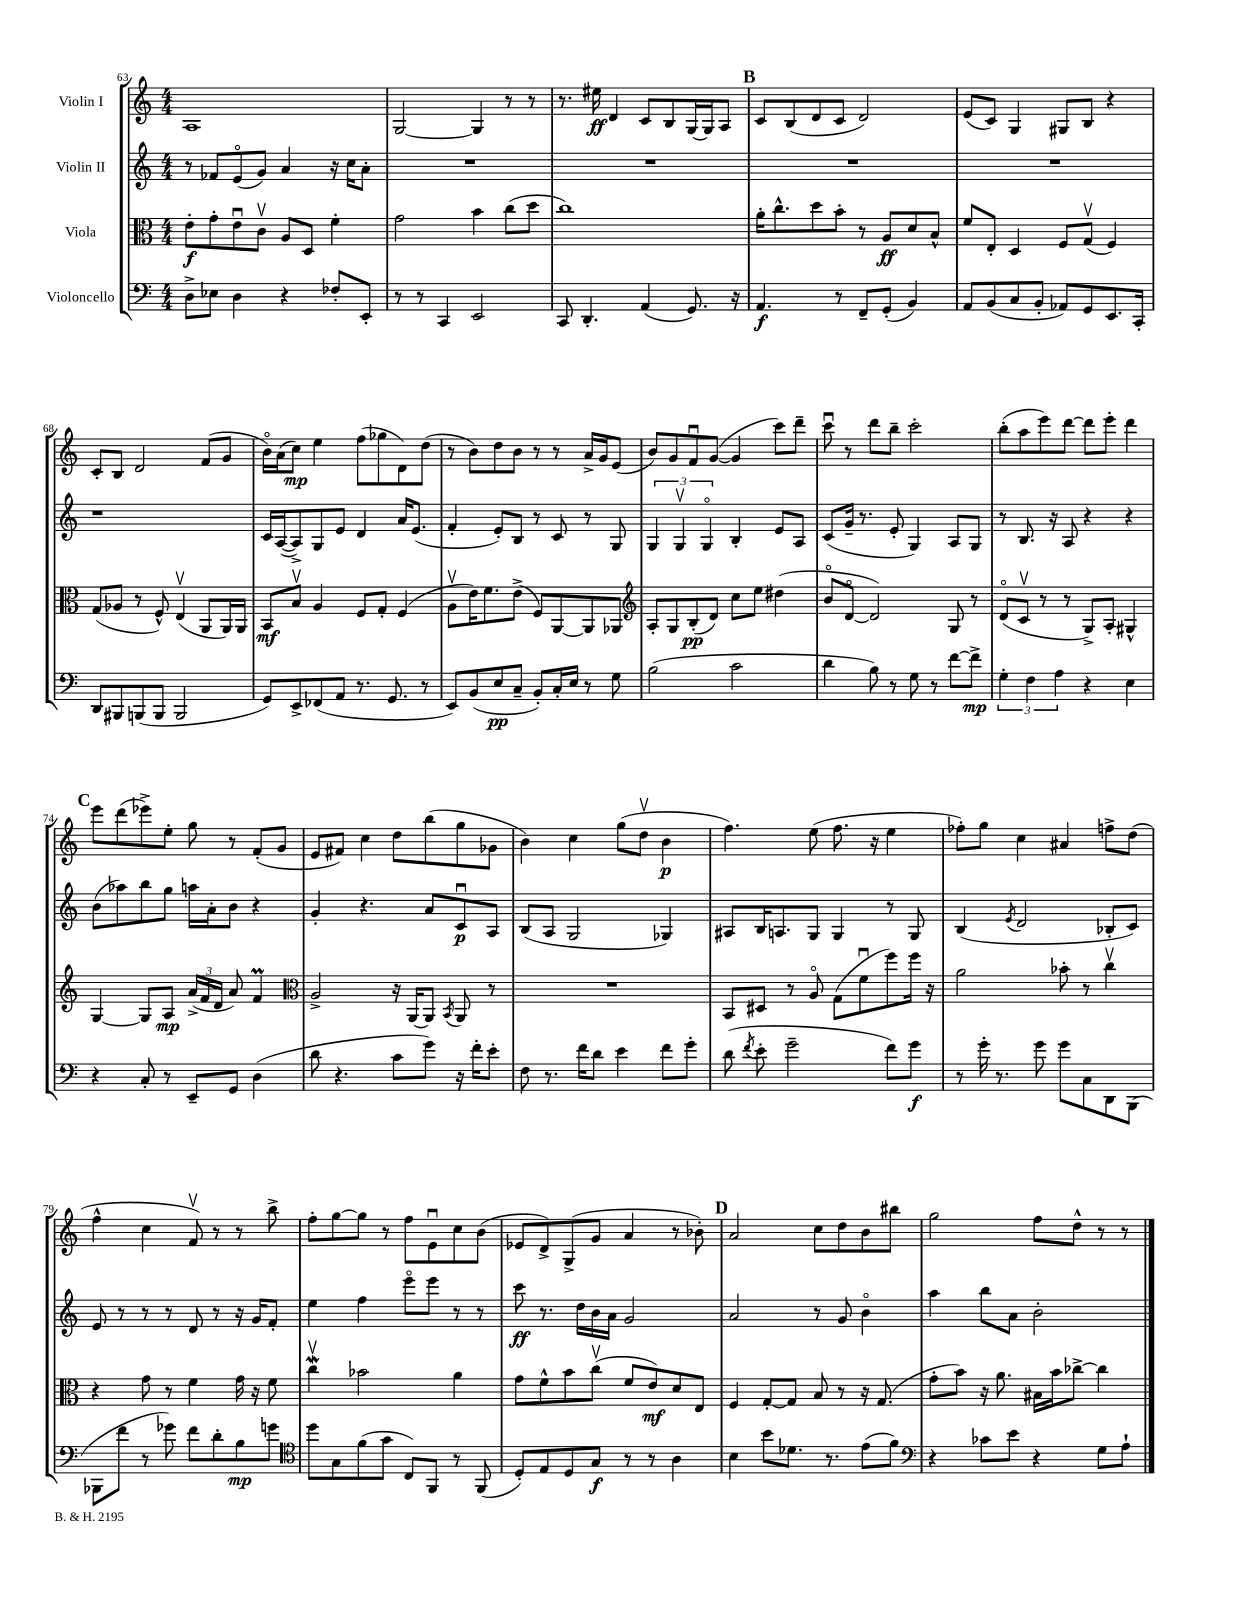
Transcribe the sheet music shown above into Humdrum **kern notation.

**kern	**dynam	**kern	**dynam	**kern	**dynam	**kern	**dynam
*part4	*part4	*part3	*part3	*part2	*part2	*part1	*part1
*staff4	*staff4	*staff3	*staff3	*staff2	*staff2	*staff1	*staff1
*I"Violoncello	*	*I"Viola	*	*I"Violin II	*	*I"Violin I	*
*clefF4	*	*clefC3	*	*clefG2	*	*clefG2	*
*k[]	*	*k[]	*	*k[]	*	*k[]	*
*M4/4	*	*M4/4	*	*M4/4	*	*M4/4	*
=63	=63	=63	=63	=63	=63	=63	=63
8D^\L	.	8e'\L	f	8r	.	1A	.
8E-X\J	.	8g'\	.	8f-X/L	.	.	.
4D\	.	8eu\	.	(8e/	.	.	.
.	.	8cv\J	.	8g/J)	.	.	.
4r	.	8A/L	.	4a/	.	.	.
.	.	8D/J	.	.	.	.	.
8F-X'/L	.	4f'\	.	16r	.	.	.
.	.	.	.	16cc\KL	.	.	.
8EE'/J	.	.	.	8a'\J	.	.	.
=64	=64	=64	=64	=64	=64	=64	=64
8r	.	2g\	.	1r	.	[2G/	.
8r	.	.	.	.	.	.	.
4CC/	.	.	.	.	.	.	.
2EE/	.	4b\	.	.	.	4G/]	.
.	.	(8cc\L	.	.	.	8r	.
.	.	8dd\J	.	.	.	8r	.
=65	=65	=65	=65	=65	=65	=65	=65
8CC/	.	1cc)	.	1r	.	8.r	.
4.DD'/	.	.	.	.	.	.	.
.	.	.	.	.	.	16ee#X\	ff
.	.	.	.	.	.	4d/	.
(4AA/	.	.	.	.	.	8c/L	.
.	.	.	.	.	.	8B/	.
8.GG/)	.	.	.	.	.	[16G/L	.
.	.	.	.	.	.	16G/J]	.
.	.	.	.	.	.	8A/J	.
16r	.	.	.	.	.	.	.
!!LO:REH:place=s1:t=B
=66	=66	=66	=66	=66	=66	=66	=66
4.AA/	f	16a'\KL	.	1r	.	8c/L	.
.	.	8.cc^^\	.	.	.	.	.
.	.	.	.	.	.	(8B/	.
.	.	8dd\	.	.	.	8d/	.
8r	.	8b'\J	.	.	.	8c/J	.
8FF~/L	.	8r	.	.	.	2d/)	.
(8GG'/J	.	8A/L	ff	.	.	.	.
4BB/)	.	8d/	.	.	.	.	.
.	.	8B^^/J	.	.	.	.	.
=67	=67	=67	=67	=67	=67	=67	=67
8AA/L	.	8f/L	.	1r	.	(8e/L	.
(8BB/	.	8E'/J	.	.	.	8c/J)	.
8C/	.	4D/	.	.	.	4G/	.
8BB'/J	.	.	.	.	.	.	.
8AA-X/L)	.	8F/L	.	.	.	8G#X/L	.
8GG/	.	(8Gv/J	.	.	.	8B/J	.
8.EE/	.	4F/)	.	.	.	4r	.
16CC'/Jk	.	.	.	.	.	.	.
!!LO:LB:g=z
=68	=68	=68	=68	=68	=68	=68	=68
8DD/L	.	(8G/L	.	1r	.	8c'/L	.
8BBB#X/	.	8A-X/J	.	.	.	8B/J	.
(8BBBn/	.	8r	.	.	.	2d/	.
8BBB/J	.	8F^^/)	.	.	.	.	.
2BBB/	.	(4Ev/	.	.	.	.	.
.	.	8AA/L	.	.	.	(8f/L	.
.	.	16AA/L)	.	.	.	8g/J	.
.	.	16AA/JJ	.	.	.	.	.
=69	=69	=69	=69	=69	=69	=69	=69
8GG/L)	.	8BB/L	mf	16c/LL	.	16b\LL)	.
.	.	.	.	([16A/J	.	(16a\J	.
8EE^/	.	8Bv/J	.	8A^/])	.	8cc\J)	mp
(8FF-X/	.	4A/	.	8G/	.	4ee\	.
8AA/J	.	.	.	8e/J	.	.	.
8.r	.	8F/L	.	4d/	.	(8ff\L	.
.	.	8G'/J	.	.	.	8gg-X\	.
8.GG/	.	.	.	.	.	.	.
.	.	(4F/	.	16a/KL	.	8d\)	.
.	.	.	.	(8.e/J	.	.	.
8r	.	.	.	.	.	(8dd\J	.
=70	=70	=70	=70	=70	=70	=70	=70
8EE/L)	.	8Av\L	.	4f'/	.	8r	.
(8BB/	.	16e\K)	.	.	.	8b\L)	.
.	.	8.f\	.	.	.	.	.
8E/	pp	.	.	8e'/L)	.	8dd\	.
8C~/J	.	(8e^\J	.	8B/J	.	8b\J	.
8BB'/L)	.	8F/L)	.	8r	.	8r	.
16C'/L	.	[8AA/	.	8c/	.	8r	.
16E/JJ	.	.	.	.	.	.	.
8r	.	8AA/]	.	8r	.	16a^/LL	.
.	.	.	.	.	.	16g/J	.
8G\	.	8AA-X/J	.	8G/	.	(8e/J	.
=71	=71	=71	=71	=71	=71	=71	=71
*	*	*clefG2	*	*	*	*	*
(2B\	.	8A'/L	.	6G/	.	8b/L)	.
.	.	8G/	.	.	.	8g/	.
.	.	.	.	6Gv/	.	.	.
.	.	(8B'/	pp	.	.	8fu/	.
.	.	.	.	6G/	.	.	.
.	.	8d/J)	.	.	.	([8g/J	.
2c\	.	8cc\L	.	4B'/	.	4g/]	.
.	.	8ee\J	.	.	.	.	.
.	.	(4dd#X\	.	8e/L	.	8ccc\L)	.
.	.	.	.	8A/J	.	8ddd~\J	.
=72	=72	=72	=72	=72	=72	=72	=72
4d\	.	8b/L	.	(8c/L	.	8cccu\	.
.	.	[8d/J	.	16g~/Jk	.	8r	.
.	.	.	.	8.r	.	.	.
8B\)	.	2d/])	.	.	.	8ddd\L	.
8r	.	.	.	8e'/	.	8bb~\J	.
8G\	.	.	.	4G/)	.	2ccc'\	.
8r	.	.	.	.	.	.	.
[8f\L	.	8G/	.	8A/L	.	.	.
8f^\J]	mp	8r	.	8G/J	.	.	.
=73	=73	=73	=73	=73	=73	=73	=73
6G'\	.	(8d/L	.	8r	.	(8bb'\L	.
.	.	8cv/J	.	8.B/	.	8aa\	.
6F\	.	.	.	.	.	.	.
.	.	8r	.	.	.	8eee\)	.
.	.	.	.	16r	.	.	.
6A\	.	.	.	.	.	.	.
.	.	8r	.	8A/	.	[8ddd\J	.
4r	.	8G^/L)	.	4r	.	8ddd\L]	.
.	.	8A'/J	.	.	.	8eee'\J	.
4E\	.	4G#X^^/	.	4r	.	4ddd\	.
!!LO:LB:g=z
!!LO:REH:place=s1:t=C
=74	=74	=74	=74	=74	=74	=74	=74
4r	.	[4G/	.	(8b\L	.	8eee\L	.
.	.	.	.	8aa-X\)	.	(8ddd\	.
8C'/	.	8G/L]	.	8bb\	.	8eee-X^\)	.
8r	.	8A/J	mp	8gg\J	.	8ee'\J	.
8EE~/L	.	(24a^/LL	.	16aan\LL	.	8gg\	.
.	.	24f/	.	.	.	.	.
.	.	.	.	16a'\J	.	.	.
.	.	24d/JJ	.	.	.	.	.
8GG/J	.	8a/)	.	8b\J	.	8r	.
(4D\	.	4fM/	.	4r	.	(8f'/L	.
.	.	.	.	.	.	8g/J	.
=75	=75	=75	=75	=75	=75	=75	=75
*	*	*clefC3	*	*	*	*	*
8d\	.	2A^/	.	4g'/	.	8e/L	.
4.r	.	.	.	.	.	8f#X/J)	.
.	.	.	.	4.r	.	4cc\	.
8c\L	.	16r	.	.	.	8dd\L	.
.	.	[16AA/KL	.	.	.	.	.
8g\J)	.	8AA/J]	.	8a/L	.	(8bb\	.
.	.	8qBB/	.	.	.	.	.
16r	.	8AA/	.	8cu/	p	8gg\	.
16f'\KL	.	.	.	.	.	.	.
8e'\J	.	8r	.	8A/J	.	8g-X\J	.
=76	=76	=76	=76	=76	=76	=76	=76
8F\	.	1r	.	(8B/L	.	4b\)	.
8.r	.	.	.	8A/J	.	.	.
.	.	.	.	2G/	.	4cc\	.
16f\KL	.	.	.	.	.	.	.
8d\J	.	.	.	.	.	.	.
4e\	.	.	.	.	.	(8gg\L	.
.	.	.	.	.	.	8ddv\J	.
8f\L	.	.	.	4G-X/)	.	4b\	p
8g'\J	.	.	.	.	.	.	.
=77	=77	=77	=77	=77	=77	=77	=77
(8d\	.	8BB/L	.	8A#X/L	.	4.ff\)	.
8qf/	.	.	.	.	.	.	.
8e'\	.	8D#X/J	.	16B/K	.	.	.
.	.	.	.	8.An/	.	.	.
2g~\	.	8r	.	.	.	.	.
.	.	8A/	.	8G/J	.	(8ee\	.
.	.	(8G\L	.	4G/	.	8.ff\	.
.	.	8fu\	.	.	.	.	.
.	.	.	.	.	.	16r	.
8f\L)	.	8ff\)	.	8r	.	4ee\	.
8g\J	f	16ff\Jk	.	8G/	.	.	.
.	.	16r	.	.	.	.	.
=78	=78	=78	=78	=78	=78	=78	=78
8r	.	2a\	.	(4B/	.	8ff-X'\L)	.
16g'\	.	.	.	.	.	8gg\J	.
8.r	.	.	.	.	.	.	.
.	.	.	.	8qe/	.	.	.
.	.	.	.	2d/	.	4cc\	.
8g\	.	.	.	.	.	.	.
8g\L	.	8b-X'\	.	.	.	4a#X/	.
8C\	.	8r	.	.	.	.	.
8DD\	.	4ccv\	.	8B-X'/L	.	8ffn^\L	.
(8BBB\J	.	.	.	8c/J)	.	(8dd\J	.
!!LO:LB:g=z
=79	=79	=79	=79	=79	=79	=79	=79
8BBB-X\L	.	4r	.	8e/	.	4ff^^\	.
8f\J	.	.	.	8r	.	.	.
8r	.	8g\	.	8r	.	4cc\	.
8g-X\)	.	8r	.	8r	.	.	.
8f\L	.	4f\	.	8d/	.	8fv/)	.
8d'\	.	.	.	8r	.	8r	.
8B\	mp	16g\	.	16r	.	8r	.
.	.	16r	.	16g/KL	.	.	.
8gn\J	.	8f\	.	8f'/J	.	8bb^\	.
=80	=80	=80	=80	=80	=80	=80	=80
*clefC4	*	*	*	*	*	*	*
8dd\L	.	4ccwv\	.	4ee\	.	8ff'\L	.
8G\	.	.	.	.	.	[8gg\	.
(8f\	.	2b-X\	.	4ff\	.	8gg\J]	.
8g\J	.	.	.	.	.	8r	.
8C/L)	.	.	.	8eee\L	.	8ff\L	.
8FF/J	.	.	.	8eee\J	.	8eu\	.
8r	.	4a\	.	8r	.	8cc\	.
(8FF/	.	.	.	8r	.	(8b\J	.
=81	=81	=81	=81	=81	=81	=81	=81
8D'/L)	.	8g\L	.	8ccc\	ff	8e-X/L	.
8E/	.	8f^^\	.	8.r	.	8d^/)	.
8D/	.	8b\	.	.	.	(8G^/	.
.	.	.	.	16dd\LL	.	.	.
8G/J	f	(8ccv\J	.	16b\	.	8g/J	.
.	.	.	.	16a\JJ	.	.	.
8r	.	8f/L	.	2g/	.	4a/	.
8r	.	8e/)	mf	.	.	.	.
4A\	.	8d/	.	.	.	8r	.
.	.	8E/J	.	.	.	8b-X'\)	.
!!LO:REH:place=s1:t=D
=82	=82	=82	=82	=82	=82	=82	=82
4B\	.	4F/	.	2a/	.	2a/	.
8b\L	.	[8G'/L	.	.	.	.	.
8.d-X\J	.	8G/J]	.	.	.	.	.
.	.	8B/	.	8r	.	8cc\L	.
8.r	.	.	.	.	.	.	.
.	.	8r	.	8g/	.	8dd\	.
(8e\L	.	16r	.	4b\	.	8b\	.
.	.	(8.G/	.	.	.	.	.
8f\J)	.	.	.	.	.	8bb#X\J	.
=83	=83	=83	=83	=83	=83	=83	=83
*clefF4	*	*	*	*	*	*	*
4r	.	8g'\L	.	4aa\	.	2gg\	.
.	.	8b\J)	.	.	.	.	.
8c-X\L	.	16r	.	8bb\L	.	.	.
.	.	8.a\	.	.	.	.	.
8e\J	.	.	.	8a\J	.	.	.
4r	.	16B#X\LL	.	2b'\	.	8ff\L	.
.	.	16b\J	.	.	.	.	.
.	.	[8cc-X^\J	.	.	.	8dd^^\J	.
8G\L	.	4cc-\]	.	.	.	8r	.
8A`\J	.	.	.	.	.	8r	.
==	==	==	==	==	==	==	==
*-	*-	*-	*-	*-	*-	*-	*-
